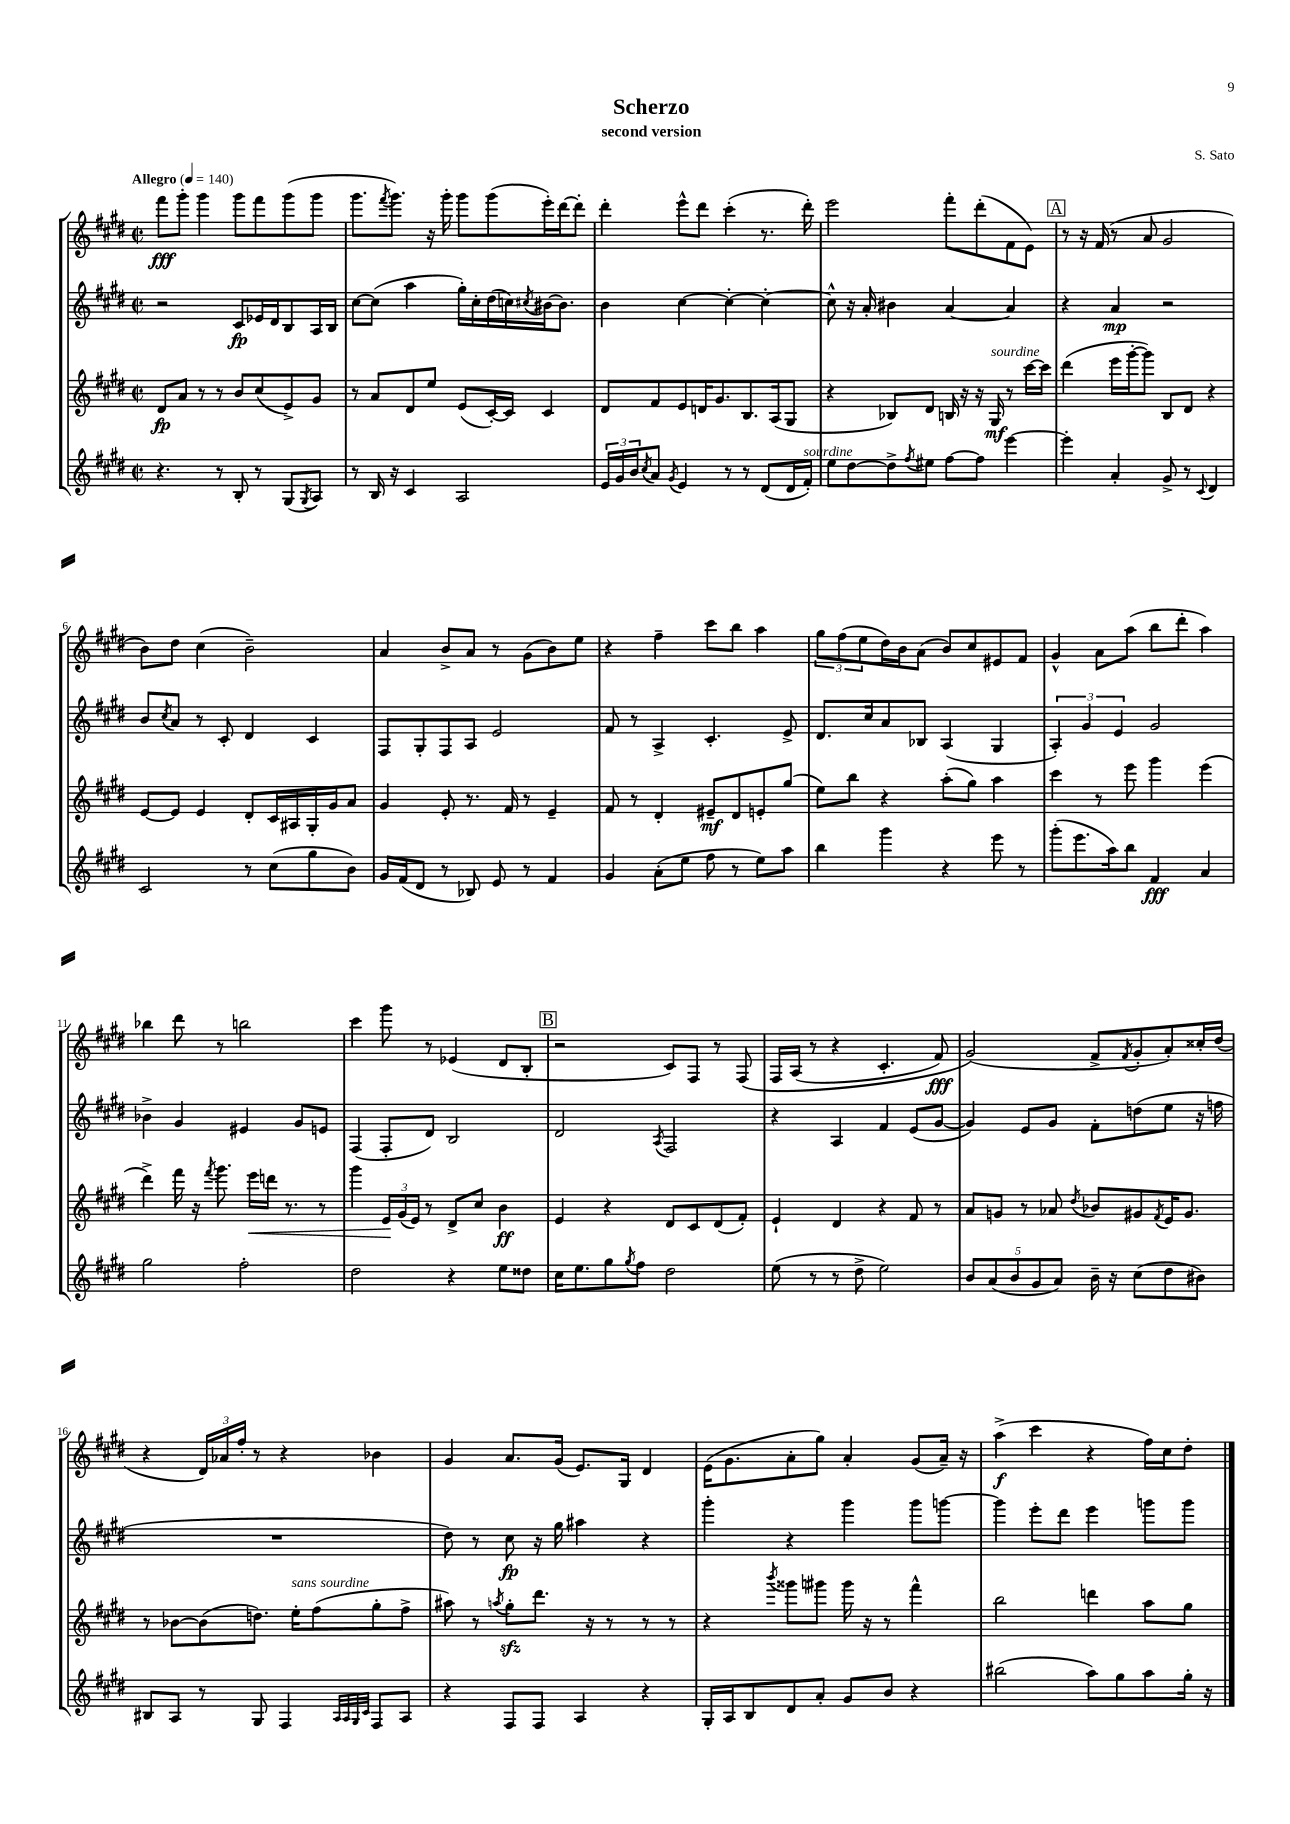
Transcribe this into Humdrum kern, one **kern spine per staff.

**kern	**dynam	**kern	**dynam	**kern	**dynam	**kern	**dynam
*part4	*part4	*part3	*part3	*part2	*part2	*part1	*part1
*staff4	*staff4	*staff3	*staff3	*staff2	*staff2	*staff1	*staff1
*clefG2	*	*clefG2	*	*clefG2	*	*clefG2	*
*k[f#c#g#d#]	*	*k[f#c#g#d#]	*	*k[f#c#g#d#]	*	*k[f#c#g#d#]	*
*M2/2	*	*M2/2	*	*M2/2	*	*M2/2	*
*met(c|)	*	*met(c|)	*	*met(c|)	*	*met(c|)	*
*MM140	*	*MM140	*	*MM140	*	*MM140	*
=1	=1	=1	=1	=1	=1	=1	=1
!	!	!	!	!	!	!LO:TX:a:B:t=Allegro	!
4.r	.	8d#/L	fp	2r	.	8fff#\L	fff
.	.	8a/J	.	.	.	8ggg#'\J	.
.	.	8r	.	.	.	4ggg#\	.
8r	.	8r	.	.	.	.	.
8B'/	.	8b/L	.	8c#/L	fp	8ggg#\L	.
8r	.	(8cc#/	.	16e-X/L	.	8fff#\	.
.	.	.	.	16d#/J	.	.	.
(8G#/L	.	8e^/)	.	8B/	.	(8ggg#\	.
8qG#/	.	.	.	.	.	.	.
8A/J)	.	8g#/J	.	16A/L	.	8ggg#\J	.
.	.	.	.	16B/JJ	.	.	.
=2	=2	=2	=2	=2	=2	=2	=2
8r	.	8r	.	[8cc#\L	.	8.ggg#\L	.
16B/	.	8a/L	.	(8cc#\J]	.	.	.
.	.	.	.	.	.	8qfff#/	.
16r	.	.	.	.	.	8.ggg#\J)	.
4c#/	.	8d#/	.	4aa\	.	.	.
.	.	8ee/J	.	.	.	16r	.
.	.	.	.	.	.	16ggg#'\	.
2A/	.	(8e/L	.	16gg#'\LL)	.	8ggg#\L	.
.	.	.	.	16cc#'\	.	.	.
.	.	[16c#'/L)	.	(16dd#\	.	(8ggg#\	.
.	.	16c#/JJ]	.	16ccn\)	.	.	.
.	.	.	.	8qcc#X/	.	.	.
.	.	4c#/	.	[16b#X\J	.	16eee'\L)	.
.	.	.	.	8.b#\J]	.	[16ddd#\J	.
.	.	.	.	.	.	8ddd#'\J]	.
=3	=3	=3	=3	=3	=3	=3	=3
24e/LL	.	8d#/L	.	4b\	.	4ddd#'\	.
24g#/	.	.	.	.	.	.	.
24b/J	.	.	.	.	.	.	.
8qcc#/	.	.	.	.	.	.	.
8a/J	.	8f#/	.	.	.	.	.
8qg#/	.	.	.	.	.	.	.
4e/	.	8e/	.	[4cc#\	.	8eee^^\L	.
.	.	16dn/K	.	.	.	8ddd#\J	.
.	.	8.g#/	.	.	.	.	.
8r	.	.	.	4cc#'\_	.	(4ccc#'\	.
8r	.	8.B/	.	.	.	.	.
(8d#/L	.	.	.	4cc#'\_	.	8.r	.
.	.	(16A/k	.	.	.	.	.
16d#/L	.	8G#/J	.	.	.	.	.
!LO:TX:a:i:t=sourdine	!	!	!	!	!	!	!
16f#'/JJ)	.	.	.	.	.	16ddd#'\)	.
=4	=4	=4	=4	=4	=4	=4	=4
8ee\L	.	4r	.	8cc#^^\]	.	2eee\	.
[8dd#\	.	.	.	16r	.	.	.
.	.	.	.	16a'/	.	.	.
8dd#^\]	.	8B-X/L)	.	4b#X\	.	.	.
8qff#/	.	.	.	.	.	.	.
8ee#X\J	.	8d#/J	.	.	.	.	.
[8ff#\L	.	16Bn/	.	[4a/	.	8fff#'\L	.
.	.	16r	.	.	.	.	.
8ff#\J]	.	16r	.	.	.	(8ddd#'\	.
!	!	!LO:TX:a:i:t=sourdine	!	!	!	!	!
.	.	16G#/	mf	.	.	.	.
[4eee\	.	8r	.	4a/]	.	8f#\	.
.	.	[16ccc#\LL	.	.	.	8e\J)	.
.	.	16ccc#\JJ]	.	.	.	.	.
!!LO:REH:place=s1:t=A
=5	=5	=5	=5	=5	=5	=5	=5
4eee'\]	.	(4ddd#\	.	4r	.	8r	.
.	.	.	.	.	.	16r	.
.	.	.	.	.	.	(16f#/	.
4a'/	.	16eee\LL	.	4a/	mp	8r	.
.	.	[16ggg#'\J	.	.	.	.	.
.	.	8ggg#\J])	.	.	.	8a/	.
8g#^/	.	8B/L	.	2r	.	2g#/	.
8r	.	8d#/J	.	.	.	.	.
8qqc#/	.	.	.	.	.	.	.
4d#/	.	4r	.	.	.	.	.
!!LO:LB:g=z
=6	=6	=6	=6	=6	=6	=6	=6
2c#/	.	[8e/L	.	8b/L	.	8b\L)	.
.	.	.	.	8qcc#/	.	.	.
.	.	8e/J]	.	8a/J	.	8dd#\J	.
.	.	4e/	.	8r	.	(4cc#\	.
.	.	.	.	8c#'/	.	.	.
8r	.	8d#'/L	.	4d#/	.	2b~\)	.
(8cc#\L	.	16c#/L	.	.	.	.	.
.	.	16A#X/	.	.	.	.	.
8gg#\	.	16G#'/	.	4c#/	.	.	.
.	.	16g#/J	.	.	.	.	.
8b\J)	.	8a/J	.	.	.	.	.
=7	=7	=7	=7	=7	=7	=7	=7
16g#/LL	.	4g#/	.	8F#/L	.	4a/	.
(16f#/J	.	.	.	.	.	.	.
8d#/J	.	.	.	8G#'/	.	.	.
8r	.	8e'/	.	8F#/	.	8b^/L	.
8B-X/)	.	8.r	.	8A/J	.	8a/J	.
8e/	.	.	.	2e/	.	8r	.
.	.	16f#/	.	.	.	.	.
8r	.	8r	.	.	.	(8g#\L	.
4f#/	.	4e~/	.	.	.	8b\)	.
.	.	.	.	.	.	8ee\J	.
=8	=8	=8	=8	=8	=8	=8	=8
4g#/	.	8f#/	.	8f#/	.	4r	.
.	.	8r	.	8r	.	.	.
(8a'\L	.	4d#'/	.	4A^/	.	4ff#~\	.
8ee\J	.	.	.	.	.	.	.
8ff#\	.	8e#X~/L	mf	4.c#'/	.	8ccc#\L	.
8r	.	8d#/	.	.	.	8bb\J	.
8ee\L)	.	8en'/	.	.	.	4aa\	.
8aa\J	.	(8gg#/J	.	8e^/	.	.	.
=9	=9	=9	=9	=9	=9	=9	=9
4bb\	.	8ee\L)	.	8.d#/L	.	12gg#\L	.
.	.	.	.	.	.	(12ff#\	.
.	.	8bb\J	.	.	.	.	.
.	.	.	.	.	.	12ee\	.
.	.	.	.	16cc#/k	.	.	.
4ggg#\	.	4r	.	8a/	.	16dd#\L)	.
.	.	.	.	.	.	16b\J	.
.	.	.	.	8B-X/J	.	(8a\J	.
4r	.	(8aa'\L	.	(4A/	.	8b/L)	.
.	.	8gg#\J)	.	.	.	8cc#/	.
8eee\	.	4aa\	.	4G#/	.	8e#X/	.
8r	.	.	.	.	.	8f#/J	.
=10	=10	=10	=10	=10	=10	=10	=10
(8ggg#'\L	.	4ccc#\	.	6A'/)	.	4g#^^/	.
8.eee\	.	.	.	.	.	.	.
.	.	.	.	6g#/	.	.	.
.	.	8r	.	.	.	8a\L	.
16aa\k)	.	.	.	.	.	.	.
.	.	.	.	6e/	.	.	.
8bb\J	.	8eee\	.	.	.	(8aa\J	.
4f#/	fff	4ggg#\	.	2g#/	.	8bb\L	.
.	.	.	.	.	.	8ddd#'\J	.
4a/	.	(4eee\	.	.	.	4aa\)	.
!!LO:LB:g=z
=11	=11	=11	=11	=11	=11	=11	=11
2gg#\	.	4ddd#^\)	.	4b-X^\	.	4bb-X\	.
.	.	16fff#\	.	4g#/	.	8ddd#\	.
.	.	16r	.	.	.	.	.
.	.	8qfff#/	.	.	.	.	.
.	.	8.ggg#\	.	.	.	8r	.
2ff#'\	.	.	.	4e#X/	.	2bbn\	.
!	!	!	!LO:HP:b	!	!	!	!
.	.	16eee\LL	<	.	.	.	.
.	.	16dddn\JJ	.	.	.	.	.
.	.	8.r	.	.	.	.	.
.	.	.	.	8g#/L	.	.	.
.	.	8r	.	8en/J	.	.	.
=12	=12	=12	=12	=12	=12	=12	=12
2dd#\	.	4ggg#\	.	(4F#/	.	4ccc#\	.
.	.	24e/LL	.	8F#'/L	.	8ggg#\	.
.	.	(24g#/	[	.	.	.	.
.	.	24e/JJ)	.	.	.	.	.
.	.	8r	.	8d#/J)	.	8r	.
4r	.	8d#^/L	.	2B/	.	(4e-X/	.
.	.	8cc#/J	.	.	.	.	.
8ee\L	.	4b\	ff	.	.	8d#/L	.
8dd##X\J	.	.	.	.	.	8B'/J	.
!!LO:REH:place=s1:t=B
=13	=13	=13	=13	=13	=13	=13	=13
16cc#\KL	.	4e/	.	2d#/	.	2r	.
8.ee\	.	.	.	.	.	.	.
8gg#\	.	4r	.	.	.	.	.
8qgg#/	.	.	.	.	.	.	.
8ff#\J	.	.	.	.	.	.	.
.	.	.	.	8qA/	.	.	.
2dd#\	.	8d#/L	.	2F#/	.	8c#/L)	.
.	.	8c#/	.	.	.	8F#/J	.
.	.	(8d#/	.	.	.	8r	.
.	.	8f#'/J)	.	.	.	(8F#/	.
=14	=14	=14	=14	=14	=14	=14	=14
(8ee\	.	4e`/	.	4r	.	16F#/LL	.
.	.	.	.	.	.	(16A/JJ	.
8r	.	.	.	.	.	8r	.
8r	.	4d#/	.	4A/	.	4r	.
8dd#^\	.	.	.	.	.	.	.
2ee\)	.	4r	.	4f#/	.	4.c#'/	.
.	.	8f#/	.	(8e/L	.	.	.
.	.	8r	.	[8g#/J	.	8f#/)	fff
=15	=15	=15	=15	=15	=15	=15	=15
10b/L	.	8a/L	.	4g#/])	.	(2g#/)	.
(10a/	.	.	.	.	.	.	.
.	.	8gn/J	.	.	.	.	.
10b/	.	.	.	.	.	.	.
.	.	8r	.	8e/L	.	.	.
10g#/	.	.	.	.	.	.	.
.	.	8a-X/	.	8g#/J	.	.	.
10a/J)	.	.	.	.	.	.	.
.	.	8qdd#/	.	.	.	.	.
16b~\	.	8b-X/L	.	8f#'\L	.	8f#^/L	.
16r	.	.	.	.	.	.	.
.	.	.	.	.	.	8qf#/	.
(8cc#\L	.	8g#X/	.	(8ddn\	.	8g#'/	.
.	.	8qf#/	.	.	.	.	.
8dd#\	.	16e/K	.	8ee\J	.	8a'/)	.
.	.	8.g#/J	.	.	.	.	.
8b#X\J)	.	.	.	16r	.	16cc##X'/L	.
.	.	.	.	16ffn\	.	(16dd#/JJ	.
!!LO:LB:g=z
=16	=16	=16	=16	=16	=16	=16	=16
8B#X/L	.	8r	.	1r	.	4r	.
8A/J	.	[8b-X\L	.	.	.	.	.
8r	.	(8b-\]	.	.	.	24d#/LL)	.
.	.	.	.	.	.	24a-X/	.
.	.	.	.	.	.	24ff#'/JJ	.
8G#/	.	8.ddn\J)	.	.	.	8r	.
4F#/	.	.	.	.	.	4r	.
!	!	!LO:TX:a:i:t=sans sourdine	!	!	!	!	!
.	.	16ee'\KL	.	.	.	.	.
.	.	(8ff#\	.	.	.	.	.
32qqA/LLL	.	.	.	.	.	.	.
32qqA/	.	.	.	.	.	.	.
32qqG#/	.	.	.	.	.	.	.
32qqc#/JJJ	.	.	.	.	.	.	.
8F#/L	.	8gg#'\	.	.	.	4b-X\	.
8A/J	.	8ff#^\J	.	.	.	.	.
=17	=17	=17	=17	=17	=17	=17	=17
4r	.	8aa#X\)	.	8dd#\)	.	4g#/	.
.	.	8r	.	8r	.	.	.
.	.	8qaan/	.	.	.	.	.
8F#/L	.	8gg#zz'\L	.	8cc#\	fp	8.a/L	.
8F#/J	.	8.ddd#\J	.	16r	.	.	.
.	.	.	.	16gg#\	.	(16g#/Jk	.
4A/	.	.	.	4aa#X\	.	8.e/L)	.
.	.	16r	.	.	.	.	.
.	.	8r	.	.	.	.	.
.	.	.	.	.	.	16G#/Jk	.
4r	.	8r	.	4r	.	4d#/	.
.	.	8r	.	.	.	.	.
=18	=18	=18	=18	=18	=18	=18	=18
16G#'/LL	.	4r	.	4ggg#'\	.	(16e\KL	.
16A/J	.	.	.	.	.	8.g#\	.
8B/	.	.	.	.	.	.	.
.	.	8qbbb/	.	.	.	.	.
8d#/	.	8ggg##X\L	.	4r	.	8a'\	.
8a'/J	.	8ggg#X\J	.	.	.	8gg#\J)	.
8g#/L	.	16ggg#\	.	4ggg#\	.	4a'/	.
.	.	16r	.	.	.	.	.
8b/J	.	8r	.	.	.	.	.
4r	.	4fff#^^\	.	8ggg#\L	.	(8g#/L	.
.	.	.	.	[8gggn\J	.	16a~/Jk)	.
.	.	.	.	.	.	16r	.
=19	=19	=19	=19	=19	=19	=19	=19
(2bb#X\	.	2bb\	.	4ggg\]	.	(4aa^\	f
.	.	.	.	8eee'\L	.	4ccc#\	.
.	.	.	.	8ddd#\J	.	.	.
8aa\L)	.	4dddn\	.	4eee\	.	4r	.
8gg#\	.	.	.	.	.	.	.
8aa\	.	8aa\L	.	8gggn\L	.	16ff#\LL)	.
.	.	.	.	.	.	16cc#\J	.
16gg#'\Jk	.	8gg#\J	.	8ggg\J	.	8dd#'\J	.
16r	.	.	.	.	.	.	.
==	==	==	==	==	==	==	==
*-	*-	*-	*-	*-	*-	*-	*-
